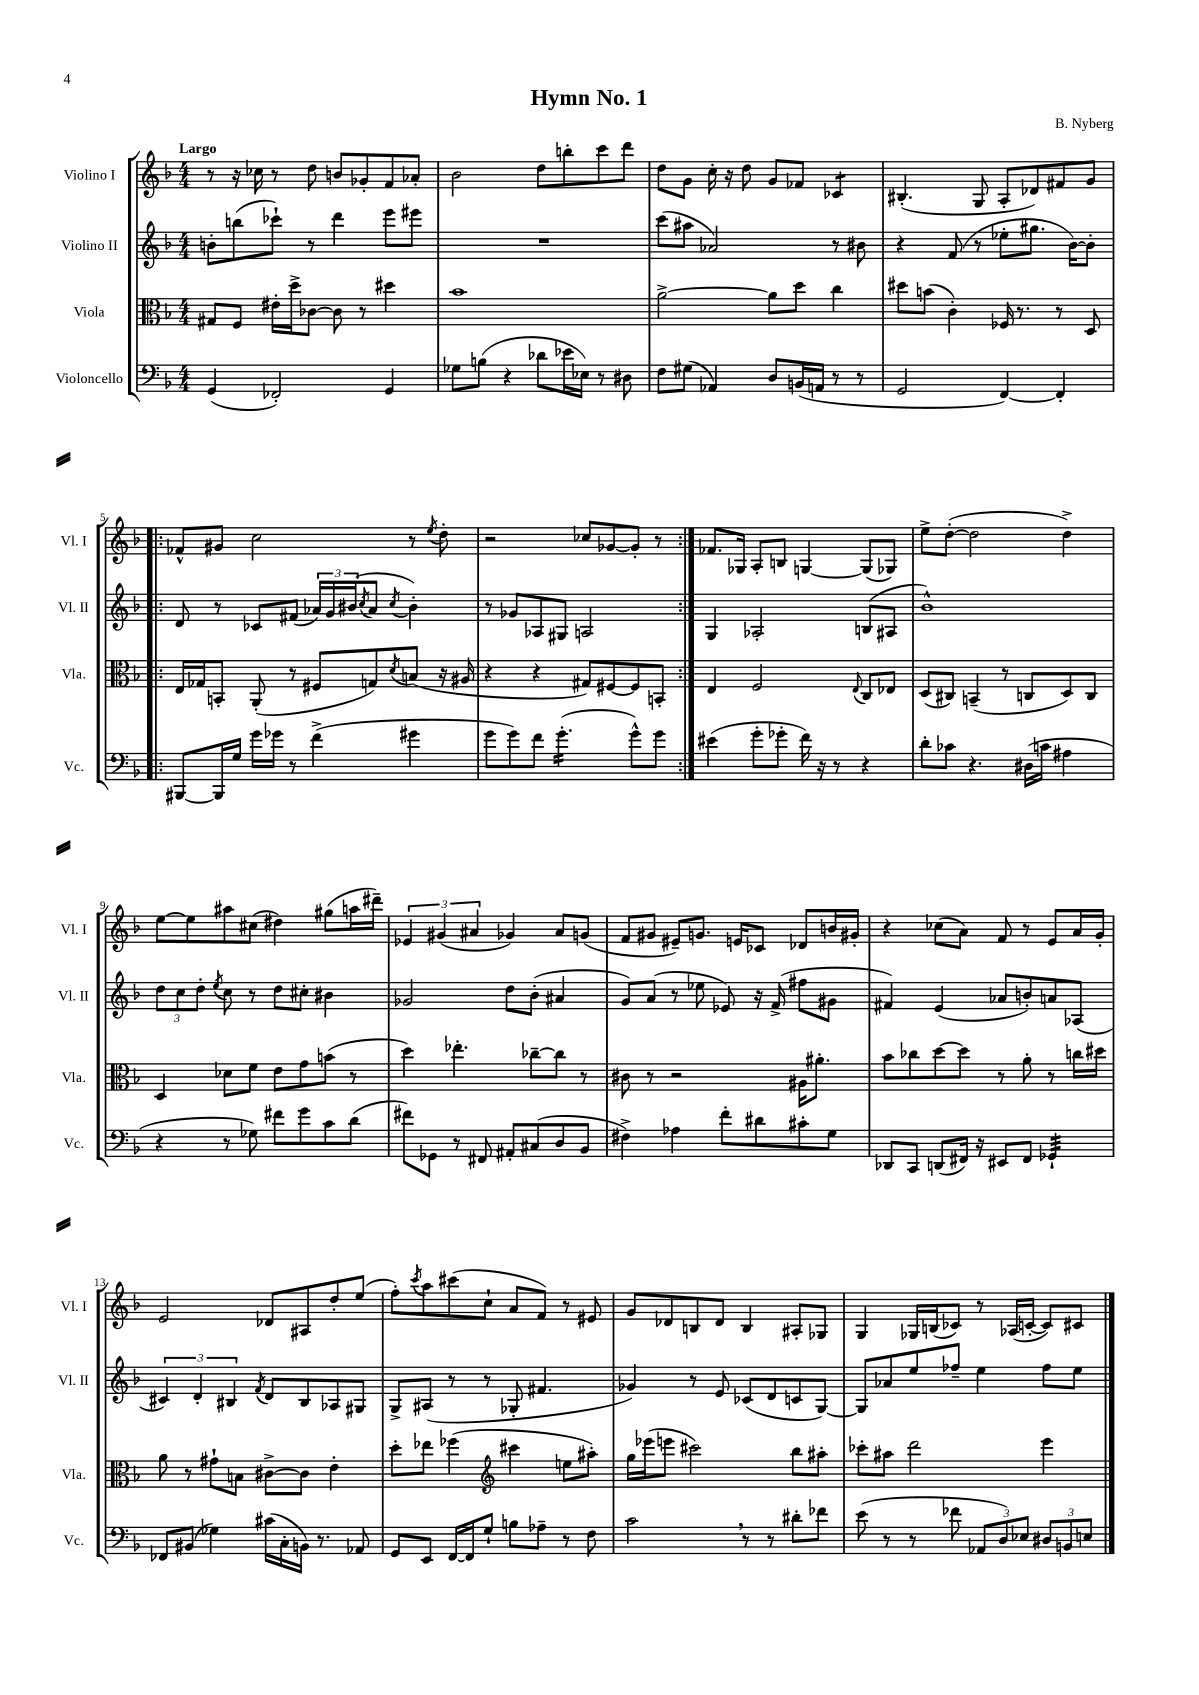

**kern	**kern	**kern	**kern
*staff4	*staff3	*staff2	*staff1
*clefF4	*clefC3	*clefG2	*clefG2
*k[b-]	*k[b-]	*k[b-]	*k[b-]
*M4/4	*M4/4	*M4/4	*M4/4
(4GG	8G#	8b'	8r
.	8F	(8bb	16r
.	.	.	16cc-
2FF-')	16e#'	8ccc-`)	8r
.	16dd^	.	.
.	[8c-	8r	8dd
.	8c-]	4ddd	8b
.	8r	.	8g-'
4GG	4dd#	8eee	8f
.	.	8eee#	8a-'
=	=	=	=
8G-	1b-	1r	2b-
(8B	.	.	.
4r	.	.	.
8d-	.	.	8dd
16e-	.	.	8bb'
16E-)	.	.	.
8r	.	.	8ccc
8D#	.	.	8ddd
=	=	=	=
8F	[2a^	(8ccc	8dd
(8G#	.	8aa#	8g
4AA-)	.	2a-)	16cc'
.	.	.	16r
.	.	.	8dd
8D	8a]	.	8g
(16BB	8dd	.	8f-
16AA	.	.	.
8r	4cc	8r	4c-
8r	.	8b#	.
=	=	=	=
2GG	8dd#	4r	(4.B#'
.	(8b	.	.
.	4c')	(8f	.
.	.	8r	8G
[4FF)	16F-	8ee-'	8A'
.	8.r	.	.
.	.	8.gg#	8d-)
4FF']	8r	.	8f#
.	.	[16b-)	.
.	8D	8b-']	8g
=!|:	=!|:	=!|:	=!|:
[8BBB#	16E	8d	8f-^^
.	16G-	.	.
16BBB#]	8BB'	8r	8g#
16G	.	.	.
16g	(8AA'	8c-	2cc
16g-	.	.	.
8r	8r	(8f#	.
(4f^	8F#	24a-)	.
.	.	24g	.
.	.	(24b#	.
.	.	8qcc	.
.	8G)	8a-	.
.	8qd	8qcc	.
4g#	(8B	4b#')	8r
.	.	.	8qee
.	16r	.	8dd'
.	16A#	.	.
=	=	=	=
8g	4r	8r	2r
8g)	.	8g-	.
8f	4r	8A-	.
(4.g'	.	8G#	.
.	8G#)	2A	8cc-
.	[8F#	.	[8g-
8g^^)	8F#]	.	8g-']
8g	8BB'	.	8r
=:|!	=:|!	=:|!	=:|!
(4e#	4E	4G	8.f-
.	.	.	16G-
8g'	2F	2A-'	8A'
8g-'	.	.	8B
16f)	.	.	[4G
16r	.	.	.
8r	.	.	.
.	8qqE	.	.
4r	8C	(8B	(8G]
.	8E-	8A#	8G-)
=	=	=	=
8d'	(8D	1b-^^)	8ee^
8c-	8C#)	.	([8dd'
4.r	(4BB~	.	2dd]
.	8r	.	.
(16D#	8C	.	.
16c	.	.	.
4A#	8D)	.	4dd^)
.	8C	.	.
=	=	=	=
4r	4D	12dd	[8ee
.	.	12cc	.
.	.	.	8ee]
.	.	12dd'	.
.	.	8qee	.
8r	8d-	8cc	8aa#
8G-)	8f	8r	(8cc#
8f#	8e	8dd	4dd#)
8g	8g	8cc#'	.
8c	(8b	4b#	(8gg#
(8d	8r	.	16aa
.	.	.	16ddd#~)
=	=	=	=
8f#)	4dd)	2g-	6e-
8GG-	.	.	.
.	.	.	(6g#
8r	4.ee-'	.	.
.	.	.	6a#
8FF#	.	.	.
8AA#'	.	8dd	4g-)
(8C#	[8cc-~	(8b-'	.
8D	8cc-]	4a#	8a#
8BB-	8r	.	(8g
=	=	=	=
4F#^)	8c#	8g)	8f
.	8r	(8a	8g#
4A-	2r	8r	8e#~)
.	.	8ee-	8.g
8f'	.	8e-)	.
.	.	.	16e
8d#	.	16r	8c-
.	.	(16f^	.
8c#'	16A#	8ff#	8d-
.	8.a#'	.	.
8G	.	8g#	16b
.	.	.	16g#'
=	=	=	=
8DD-	8b-	4f#)	4r
8CC	8cc-	.	.
(8DD	[8dd	(4e	(8cc-
16FF#)	8dd]	.	8a)
16r	.	.	.
8EE#	8r	8a-	8f
8FF#	8a'	8b')	8r
4GG-`	8r	8a	8e
.	16cc	(8A-	16a
.	16dd#	.	16g'
=	=	=	=
8FF-	8a	6c#)	2e
(8BB#	8r	.	.
.	.	6d'	.
4G-)	8g#`	.	.
.	.	6B#	.
.	8B	.	.
.	.	8qf	.
(16c#	[8c#^	8d	8d-
16C'	.	.	.
16BB)	8c#]	8B#	8A#
8.r	.	.	.
.	4e'	8A-	8dd'
8AA-	.	8G#	(8ee
=	=	=	=
8GG	8dd'	8G^	8ff')
.	.	.	8qccc
8EE	8ee-	(8A#	8aa
[16FF	(4ff-	8r	(8ccc#
16FF]	.	.	.
8G`	.	8r	8cc`
*	*clefG2	*	*
8B	4ccc#	8G-'	8a
8A-~	.	4.f#	8f)
8r	8ee	.	8r
8F	8aa#')	.	8e#
=	=	=	=
2c	16gg	4g-)	8g
.	(16eee-	.	.
.	8eee	.	8d-
.	2ccc#)	8r	8B
.	.	8e	8d-
8r	.	(8c-	4B
8r	.	8d	.
8d#'	8bb-	8c	8A#'
8f-	8aa#'	[8G)	8G-
=	=	=	=
(8e	8ccc-'	8G]	4G
8r	8aa#	8a-	.
8r	2ddd	8ee	16G-
.	.	.	(16B
8f-	.	8ff-~	8c-)
12AA-	.	4ee	8r
12D)	.	.	.
.	.	.	(16A-
12E-	.	.	.
.	.	.	[16c'
12D#	4eee	8ff-	8c])
12BB	.	.	.
.	.	8ee	8c#
12E	.	.	.
==	==	==	==
*-	*-	*-	*-
